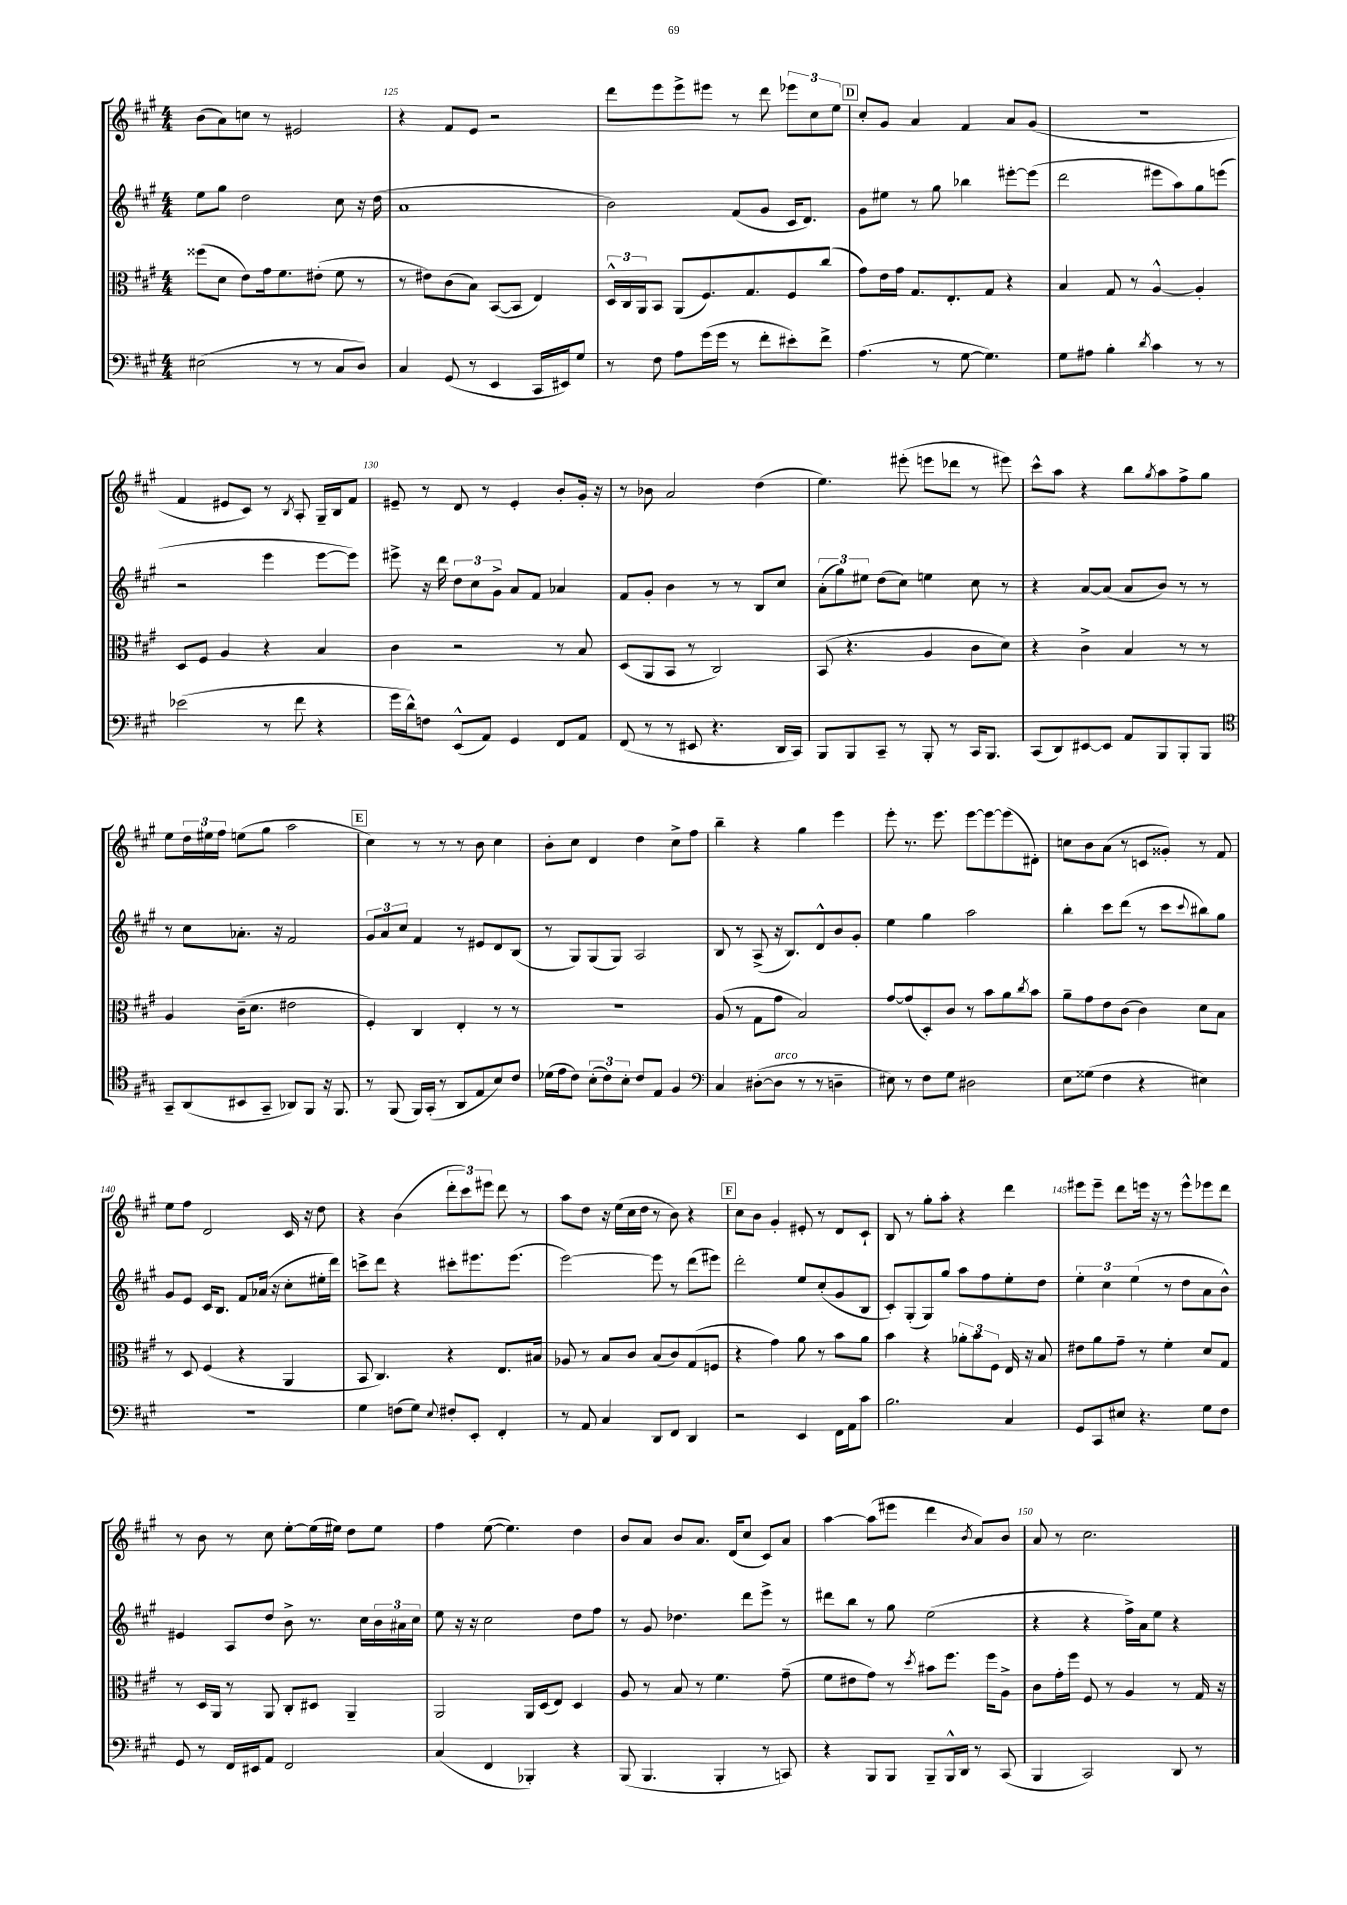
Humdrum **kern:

**kern	**kern	**kern	**kern
*part4	*part3	*part2	*part1
*staff4	*staff3	*staff2	*staff1
*clefF4	*clefC3	*clefG2	*clefG2
*k[f#c#g#]	*k[f#c#g#]	*k[f#c#g#]	*k[f#c#g#]
*M4/4	*M4/4	*M4/4	*M4/4
=124	=124	=124	=124
(2E#X\	(8ff##X\L	8ee\L	(8b\L
.	8d\J	8gg#\J	8a\)
.	8e\L)	2dd\	8ccn\J
.	16g#\k	.	8r
.	8.f#\	.	.
8r	.	.	2e#X/
8r	(8e#X'\J	.	.
8C#/L	8f#\	8cc#\	.
8D/J)	8r	16r	.
.	.	(16dd\	.
=125	=125	=125	=125
4C#/	8r	1a	4r
.	8e#X\L)	.	.
(8GG#/	(8c#\	.	8f#/L
8r	8B\J)	.	8e/J
4EE/	([8BB/L	.	2r
.	8BB/J]	.	.
16CC#/LL	4E/)	.	.
16EE#X/J)	.	.	.
8G#/J	.	.	.
=126	=126	=126	=126
8r	24D^^/LL	2b\)	8ddd\L
.	24C#/	.	.
.	24AA/J	.	.
8F#\	8BB/J	.	8eee\
8A\L	(8AA/L	.	8eee^\
(16g#\L	8.F#/)	.	8eee#X\J
16g#\JJ	.	.	.
8r	.	(8f#/L	8r
.	8.G#/	.	.
8f#'\L	.	8g#/J	8ddd\
8e#X'\)	8F#/	16c#/KL	12eee-X\L
.	.	8.d/J)	.
.	.	.	12cc#\
8f#^\J	(8cc#/J	.	.
.	.	.	12ee\J
!!LO:REH:place=s1:t=D
=127	=127	=127	=127
(4.A\	8g#\L)	8g#\L	8cc#'/L
.	16e\L	8ee#X\J	8g#/J
.	16g#\JJ	.	.
.	8.G#/L	8r	4a/
8r	.	8gg#\	.
.	8.E'/	.	.
[8G#\	.	4bb-X\	4f#/
4.G#\])	8G#/J	.	.
.	4r	[8eee#X'\L	8a/L
.	.	(8eee#\J]	(8g#/J
=128	=128	=128	=128
8G#\L	4B/	2ddd\	1r
8A#X\J	.	.	.
4B'\	8G#/	.	.
.	8r	.	.
8qd/	.	.	.
4c#\	[4A^^/	8eee#X\L	.
.	.	8aa\)	.
8r	4A'/]	8gg#\	.
8r	.	(8eeen\J	.
!!LO:LB:g=z
=129	=129	=129	=129
(2e-X\	8D/L	2r	4f#/
.	8F#/J	.	.
.	4A/	.	8e#X/L
.	.	.	8c#/J)
8r	4r	4eee\	8r
.	.	.	8qB/
8f#\	.	.	8A'/
4r	4B/	[8eee\L	16G#~/LL
.	.	.	16B/J
.	.	8eee\J])	8f#/J
=130	=130	=130	=130
16g#\LL	4c#\	8eee#X^\	8e#X~/
16d^^\J)	.	.	.
8Fn\J	.	16r	8r
.	.	16ddd\	.
(8EE^^/L	2r	12dd\L	8d/
.	.	12cc#\	.
8AA/J)	.	.	8r
.	.	12g#^\J	.
4GG#/	.	8a/L	4e#'/
.	.	8f#/J	.
8FF#/L	8r	4a-X/	8b'/L
8AA/J	8B/	.	16g#'/Jk
.	.	.	16r
=131	=131	=131	=131
(8FF#/	(8D/L	8f#/L	8r
8r	8AA/	8g#'/J	8b-X\
8r	8BB/J	4b\	2a/
8EE#X/	8r	.	.
4.r	2C#/)	8r	.
.	.	8r	.
.	.	8B/L	(4dd\
16DD/LL	.	8cc#/J	.
16CC#/JJ)	.	.	.
=132	=132	=132	=132
8BBB/L	(8BB/	(12a'\L	4.ee\)
.	.	12gg#\)	.
8BBB/	4.r	.	.
.	.	12ee#X\J	.
8CC#~/J	.	(8dd\L	.
8r	.	8cc#\J)	(8eee#X'\
8BBB'/	4A/	4een\	8eeen\L
8r	.	.	8ddd-X\J
16CC#/KL	8c#\L	8cc#\	8r
8.BBB/J	.	.	.
.	8d\J)	8r	8eee#X\)
=133	=133	=133	=133
(8CC#/L	4r	4r	8ccc#^^\L
8DD/)	.	.	8aa\J
[8EE#X/	4c#^\	[8a/L	4r
8EE#/J]	.	(8a/J]	.
8AA/L	4B/	8a/L	8bb\L
.	.	.	8qgg#/
8BBB/	.	8b/J)	8aa\
8BBB'/	8r	8r	8ff#^\
8BBB/J	8r	8r	8gg#\J
!!LO:LB:g=z
=134	=134	=134	=134
*clefC4	*	*	*
8GG#~/L	4A/	8r	8ee\L
(8AA/	.	8cc#\L	24dd\L
.	.	.	24ee#X\
.	.	.	24ff#\JJ
8BB#X/	(16c#~\KL	8.a-X'\J	(8een\L
.	8.d\J	.	.
8GG#~/J	.	.	8gg#\J
.	.	16r	.
8AA-X/L)	2e#X\	2f#/	2aa\
8FF#/J	.	.	.
16r	.	.	.
8.FF#/	.	.	.
!!LO:REH:place=s1:t=E
=135	=135	=135	=135
8r	4F#'/)	12g#/L	4cc#\)
.	.	12a/	.
(8FF#/	.	.	.
.	.	12cc#/J	.
16FF#/LL)	4C#/	4f#/	8r
(16GG#'/JJ	.	.	.
8r	.	.	8r
8AA/L	4E'/	8r	8r
8E/	.	8e#X/L	8b\
8B/)	8r	8d/	4cc#\
8c#/J	8r	(8B/J	.
=136	=136	=136	=136
(16d-X\LL	1r	8r	8b'\L
16e\J	.	.	.
8c#\J)	.	8G#/L)	8cc#\J
(12B'\L	.	(8G#/	4d/
12c#\)	.	.	.
.	.	8G#/J)	.
12B'\J	.	.	.
8c#/L	.	2A/	4dd\
8E/J	.	.	.
4F#/	.	.	8cc#^\L
.	.	.	8ff#\J
=137	=137	=137	=137
*clefF4	*	*	*
4C#/	(8A/	8B/	4bb~\
.	8r	8r	.
([8D#X'\L	8G#\L	(8A^/	4r
!LO:TX:a:i:t=arco	!	!	!
8D#\J]	8g#\J	16r	.
.	.	8.B/L)	.
8r	2B/)	.	4gg#\
8r	.	8d^^/	.
4Dn~\	.	8b/	4eee\
.	.	8g#'/J	.
=138	=138	=138	=138
8E#X\)	[8g#/L	4ee\	8eee'\
8r	(8g#/]	.	8.r
8F#\L	8D'/)	4gg#\	.
.	.	.	8.eee\
8G#\J	8c#/J	.	.
2D#X\	8r	2aa\	[8eee\L
.	8b\L	.	8eee\_
.	8a\	.	(8eee\]
.	8qcc#/	.	.
.	8b\J	.	8d#X'\J)
=139	=139	=139	=139
8E\L	8a~\L	4bb'\	8ccn\L
(8G##X\J	8g#\	.	8b\
4F#\	8e\	8ccc#\L	(8a\J
.	(8c#\J	(8ddd\J	8r
4r	4c#\)	8r	8cn/L
.	.	8ccc#\L	8g##X'/J)
.	.	8qqccc#/	.
4E#X\)	8d\L	8bb#X\)	8r
.	8B\J	8gg#\J	8f#/
!!LO:LB:g=z
=140	=140	=140	=140
1r	8r	8g#/L	8ee\L
.	8D/	8e/J	8ff#\J
.	(4F#/	16c#/KL	2d/
.	.	8.B/J	.
.	4r	8f#/L	.
.	.	(16a-X/Jk	.
.	.	16r	.
.	4AA/	8cc#'\L	16c#/
.	.	.	16r
.	.	16ee#X'\L	8dd\
.	.	16ddd\JJ)	.
=141	=141	=141	=141
4G#\	8BB/	8cccn^\L	4r
.	4.C#/)	8ddd\J	.
(8Fn\L	.	4r	(4b\
8G#\J)	.	.	.
8qqE/	.	.	.
8F#X'/L	4r	8ccc#X'\L	12ddd'\L
.	.	.	12ccc#\)
8EE'/J	.	8.eee#X\	.
.	.	.	12eee#X\J
4FF#'/	8.E/L	.	8ddd\
.	.	(8.eee#\J	.
.	.	.	8r
.	16B#X/Jk	.	.
=142	=142	=142	=142
8r	8A-X/	[2eee\)	8aa\L
8AA/	8r	.	8dd\J
4C#/	8B/L	.	16r
.	.	.	(16ee\LL
.	8c#/J	.	16cc#\
.	.	.	16dd\JJ
8DD/L	(8B/L	8eee\]	8r
8FF#/J	8c#/)	8r	8b\)
4DD/	(8G#/	(8ddd\L	4r
.	8Fn/J	8eee#X\J)	.
!!LO:REH:place=s1:t=F
=143	=143	=143	=143
2r	4r	2ddd'\	8cc#\L
.	.	.	8b\J
.	4g#\)	.	4g#'/
4EE/	8a\	8ee/L	8e#X'/
.	8r	(8cc#'/	8r
16FF#\LL	8b\L	8g#/	8d/L
16AA\J	.	.	.
8c#\J	8a\J	8B/J	8c#`/J
=144	=144	=144	=144
2.B\	4b\	8c#'/L)	8B/
.	.	(8G#'/	8r
.	4r	8G#/)	8gg#'\L
.	.	8gg#/J	8aa'\J
.	12a-X'\L	8aa\L	4r
.	12b\	.	.
.	.	8ff#\	.
.	12F#\J	.	.
4C#/	16E/	8ee'\	4ddd\
.	16r	.	.
.	8B/	8dd\J	.
=145	=145	=145	=145
8GG#/L	8e#X\L	6ee'\	8eee#X\L
8CC#/	8a\	.	8eee#~\J
.	.	6cc#\	.
8E#X/J	8g#~\J	.	8ddd\L
.	.	(6ee\	.
4.r	8r	.	16eeen\Jk
.	.	.	16r
.	4f#'\	8r	8r
.	.	8dd\L	8eee^^\L
8G#\L	8d/L	8a\	8eee-X\
8F#\J	8G#/J	8b^^\J)	8ddd\J
!!LO:LB:g=z
=146	=146	=146	=146
8GG#/	8r	4e#X/	8r
8r	16D/LL	.	8b\
.	16AA/JJ	.	.
16FF#/LL	8r	8A/L	8r
16EE#X/J	.	.	.
8AA/J	8AA/	8dd/J	8cc#\
2FF#/	8C#'/L	8b^\	[8ee'\L
.	8D#X/J	8.r	(16ee\L]
.	.	.	16ee#X\JJ)
.	4AA~/	.	8dd\L
.	.	16cc#\LL	.
.	.	24b\	8ee#\J
.	.	24a#X\	.
.	.	24cc#\JJ	.
=147	=147	=147	=147
(4C#/	2AA/	8ee\	4ff#\
.	.	16r	.
.	.	16r	.
4FF#/	.	2cc#\	([8ee\
.	.	.	4.ee\])
4BBB-X'/)	16AA/LL	.	.
.	(16D/J	.	.
.	8E/J)	.	.
4r	4D/	8dd\L	4dd\
.	.	8ff#\J	.
=148	=148	=148	=148
(8BBB/	8A/	8r	8b/L
4.BBB/	8r	8g#/	8a/J
.	8B/	4.dd-X\	8b/L
.	8r	.	8.a/J
4BBB'/	4.f#\	.	.
.	.	.	(16d/KL
.	.	8ddd\L	8cc#/J
8r	.	8eee^\J	8c#/L)
8CCn/)	(8g#~\	8r	8a/J
=149	=149	=149	=149
4r	8f#\L	8ddd#X\L	[4aa\
.	8e#X\	8bb\J	.
8BBB/L	8g#\J)	8r	(8aa\L]
8BBB/J	8r	8gg#\	8eee#X\J
.	8qdd/	.	.
8BBB~/L	8b#X\L	(2ee\	4ddd\
16BBB^^/L	8.ff#\J	.	.
16DD/JJ	.	.	.
.	.	.	8qb/
8r	.	.	8a/L)
.	16ff#\KL	.	.
(8CC#/	8A^\J	.	8b/J
=150	=150	=150	=150
4BBB/	8c#\L	4r	8a/
.	16g#'\L	.	8r
.	16ff#\JJ	.	.
2CC#/)	8F#/	4r	2.cc#\
.	8r	.	.
.	4A/	16ff#^\LL)	.
.	.	16a\J	.
.	.	8ee\J	.
8DD/	8r	4r	.
8r	16G#/	.	.
.	16r	.	.
==	==	==	==
*-	*-	*-	*-
